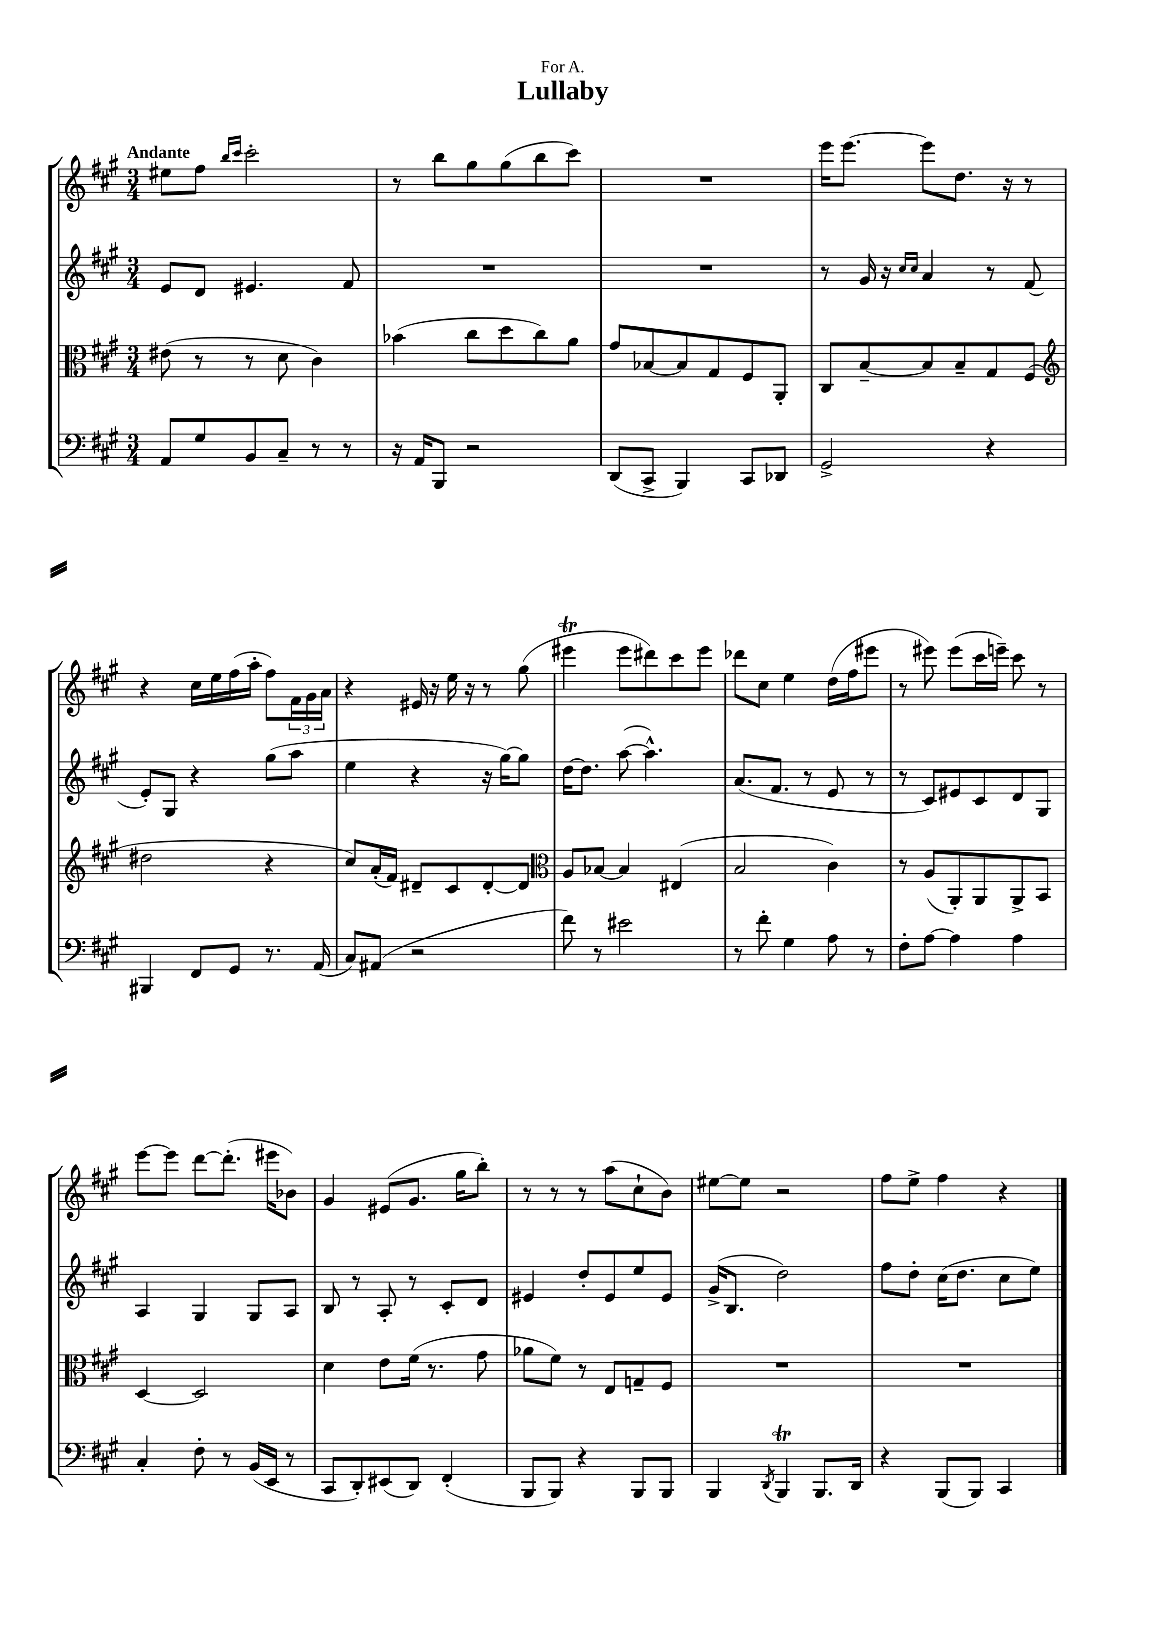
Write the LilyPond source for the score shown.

\header { title = "Lullaby" dedication = "For A." }
<<
\new StaffGroup <<
\new Staff = "s0" {
    \clef treble \key a \major \numericTimeSignature \time 3/4 \tempo "Andante"
    eis''8 fis''8 \grace { b''16 cis'''16 } cis'''2-. |
    r8 b''8 gis''8 gis''8( b''8 cis'''8) |
    R2. |
    e'''16 e'''8.~ e'''8 d''8. r16 r8 |
    r4 cis''16 e''16 fis''16( a''16-. fis''8) \tuplet 3/2 { fis'16 gis'16 a'16 } |
    r4 eis'16 r16 e''16 r16 r8 gis''8( |
    eis'''4\trill eis'''8 dis'''8) cis'''8 eis'''8 |
    des'''8 cis''8 e''4 d''16( fis''16 eis'''8 |
    r8 eis'''8) eis'''8( cis'''16 e'''16--) cis'''8 r8 |
    e'''8~ e'''8 d'''8~ d'''8.-.( eis'''16 bes'8) |
    gis'4 eis'8( gis'8. gis''16 b''8-.) |
    r8 r8 r8 a''8( cis''8-! b'8) |
    eis''8~ eis''8 r2 |
    fis''8 e''8-> fis''4 r4 \bar "|." |
}
\new Staff = "s1" {
    \clef treble \key a \major \numericTimeSignature \time 3/4
    e'8 d'8 eis'4. fis'8 |
    R2. |
    R2. |
    r8 gis'16 r16 \grace { cis''16 cis''16 } a'4 r8 fis'8( |
    e'8-.) gis8 r4 gis''8( a''8 |
    e''4 r4 r16 gis''16~) gis''8 |
    d''16~ d''8. a''8~( a''4.-^) |
    a'8.( fis'8. r8 e'8 r8 |
    r8 cis'8) eis'8 cis'8 d'8 gis8 |
    a4 gis4 gis8 a8 |
    b8 r8 a8-. r8 cis'8-. d'8 |
    eis'4 d''8-. eis'8 e''8 eis'8 |
    gis'16->( b8. d''2) |
    fis''8 d''8-. cis''16( d''8. cis''8 e''8) \bar "|." |
}
\new Staff = "s2" {
    \clef alto \key a \major \numericTimeSignature \time 3/4
    eis'8( r8 r8 d'8 cis'4) |
    bes'4( cis''8 d''8 cis''8) a'8 |
    gis'8 bes8~ bes8 gis8 fis8 a,8-. |
    cis8 b8~-- b8 b8-- gis8 fis8( |
    \clef treble dis''2 r4 |
    cis''8) a'16-.( fis'16) dis'8-- cis'8 dis'8~-. dis'8 |
    \clef alto a8 bes8~ bes4 eis4( |
    b2 cis'4) |
    r8 a8( a,8-.) a,8 a,8-> b,8 |
    d4~ d2 |
    d'4 e'8 fis'16( r8. gis'8 |
    aes'8 fis'8) r8 e8 g8-- fis8 |
    R2. |
    R2. \bar "|." |
}
\new Staff = "s3" {
    \clef bass \key a \major \numericTimeSignature \time 3/4
    a,8 gis8 b,8 cis8-- r8 r8 |
    r16 a,16 b,,8 r2 |
    d,8( cis,8-> b,,4) cis,8 des,8 |
    gis,2-> r4 |
    bis,,4 fis,8 gis,8 r8. a,16( |
    cis8) ais,8( r2 |
    fis'8) r8 eis'2 |
    r8 fis'8-. gis4 a8 r8 |
    fis8-. a8~ a4 a4 |
    cis4-. fis8-. r8 b,16( e,16 r8 |
    cis,8 d,8-.) eis,8( d,8) fis,4-.( |
    b,,8 b,,8) r4 b,,8 b,,8 |
    b,,4 \acciaccatura { d,8 } b,,4\trill b,,8. d,16 |
    r4 b,,8( b,,8) cis,4 \bar "|." |
}
>>
>>
\layout { \context { \Score \remove "Bar_number_engraver" } }
